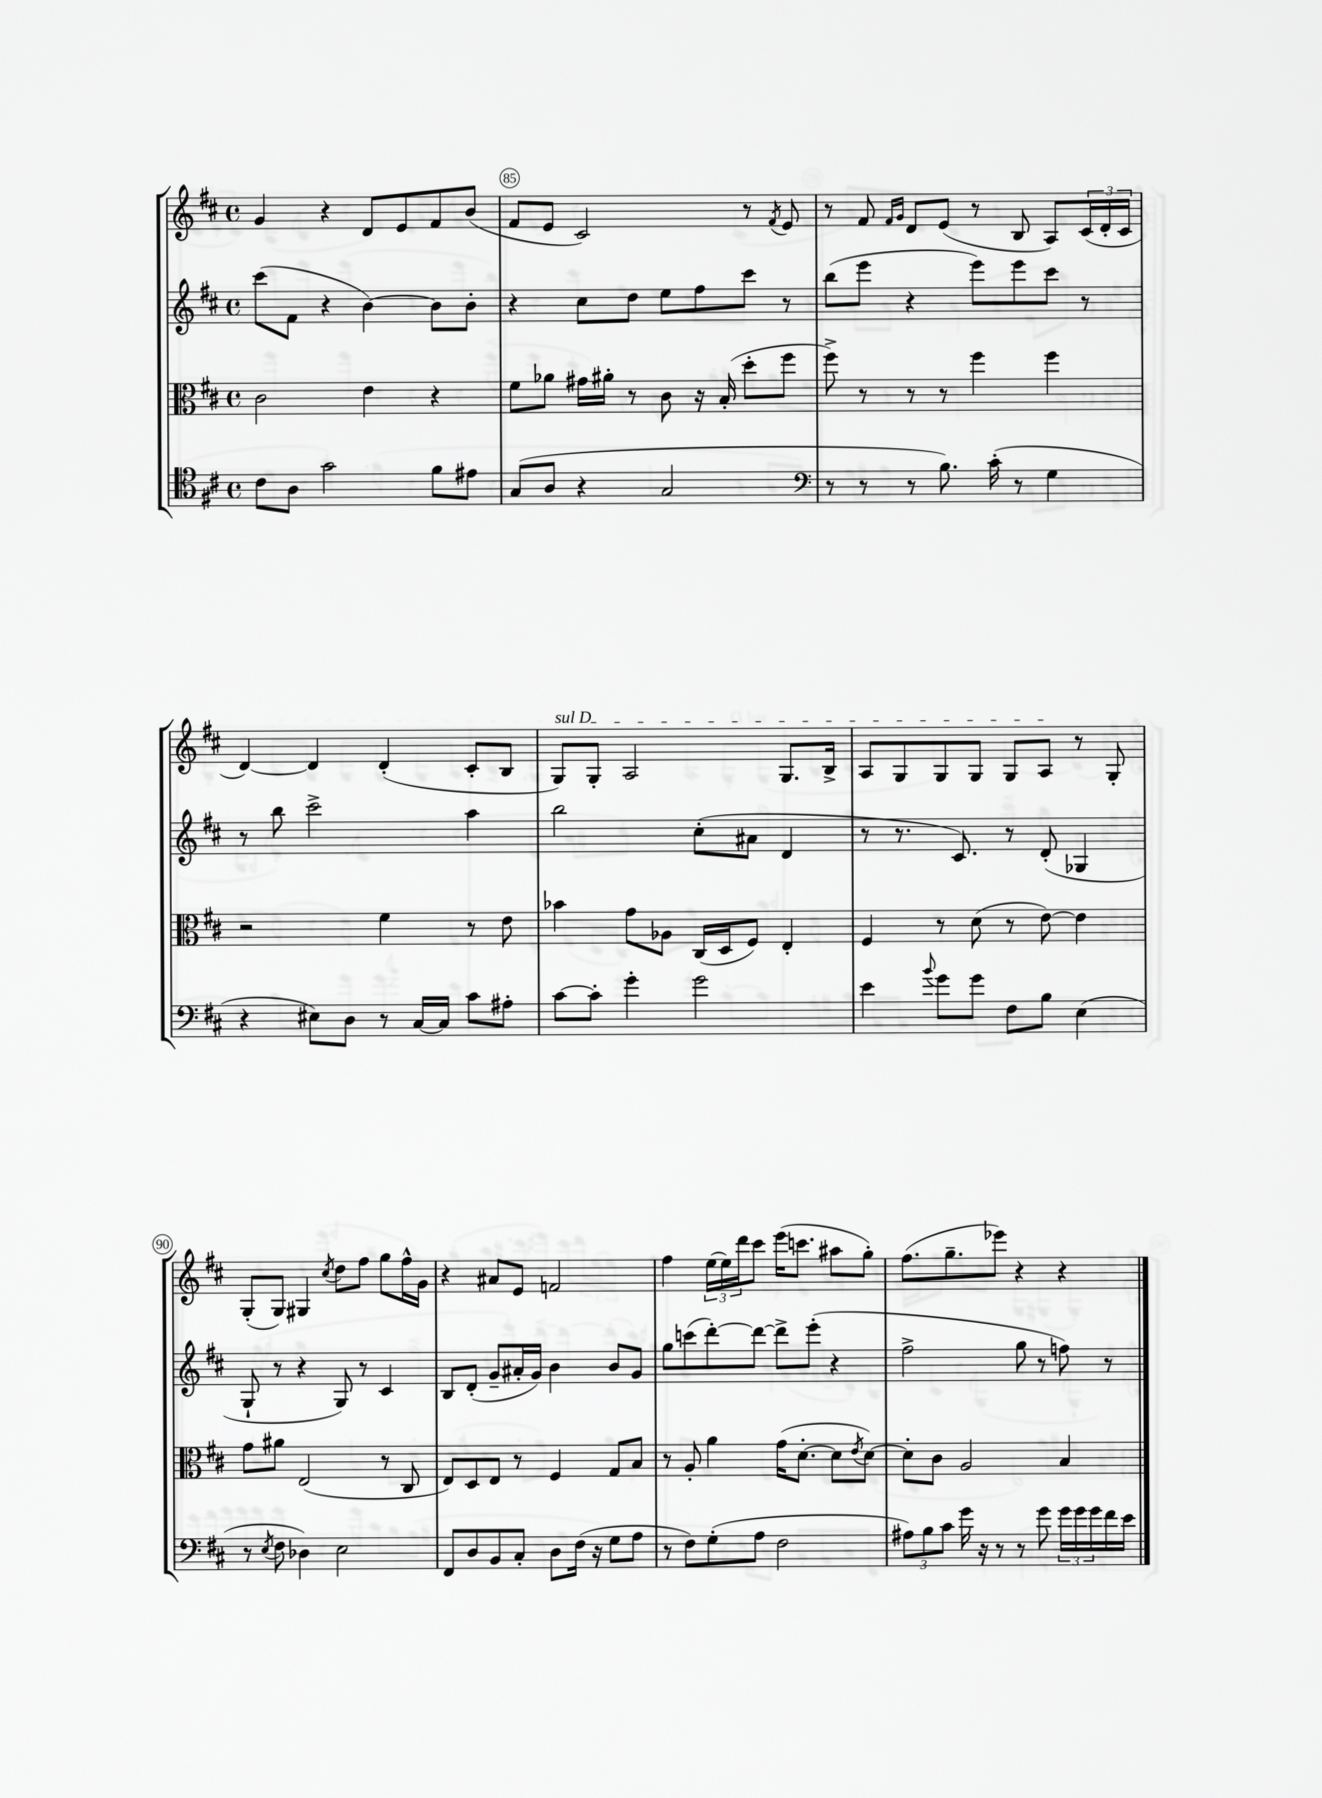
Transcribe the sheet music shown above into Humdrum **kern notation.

**kern	**kern	**kern	**kern
*part4	*part3	*part2	*part1
*staff4	*staff3	*staff2	*staff1
*clefC4	*clefC3	*clefG2	*clefG2
*k[f#c#]	*k[f#c#]	*k[f#c#]	*k[f#c#]
*M4/4	*M4/4	*M4/4	*M4/4
*met(c)	*met(c)	*met(c)	*met(c)
=84	=84	=84	=84
8c#\L	2c#\	(8ccc#\L	4g/
8A\J	.	8f#\J	.
2g\	.	4r	4r
.	4e\	[4b\)	8d/L
.	.	.	8e/
8f#\L	4r	8b\L]	8f#/
8e#X\J	.	8b'\J	(8b/J
=85	=85	=85	=85
(8G/L	8f#\L	4r	8f#/L
8A/J	8a-X\J	.	8e/J
4r	16g#X\LL	8cc#\L	2c#/)
.	16a#X'\JJ	.	.
.	8r	8dd\J	.
2G/	8c#\	8ee\L	.
.	16r	8ff#\	.
.	(16B'/	.	.
.	8dd'\L	8ccc#\J	8r
.	.	.	8qf#/
.	8ff#\J	8r	8e/
=86	=86	=86	=86
*clefF4	*	*	*
8r	8ff#^\)	(8bb\L	8r
8r	8r	8eee\J	8f#/
.	.	.	16qqf#/LL
.	.	.	16qqg/JJ
8r	8r	4r	8d/L
8.B\)	8r	.	(8e/J
.	4ff#\	8eee\L)	8r
(16c#'\	.	.	.
8r	.	8eee\	8B/
4G\	4ff#\	8ccc#\J	8A/L)
.	.	8r	(24c#/L
.	.	.	24d'/
.	.	.	24c#/JJ
!!LO:LB:g=z
=87	=87	=87	=87
4r	2r	8r	[4d/)
.	.	8bb\	.
8E#X\L)	.	2ccc#^\	4d/]
8D\J	.	.	.
8r	4f#\	.	(4d'/
[16C#/LL	.	.	.
16C#/JJ]	.	.	.
8c#\L	8r	4aa\	8c#'/L
8A#X'\J	8e\	.	8B/J
=88	=88	=88	=88
!	!	!	!LO:TX:a:i:t=sul D
[8c#\L	4b-X\	2bb\	8G/L)
8c#'\J]	.	.	8G'/J
4g'\	8g\L	.	2A/
.	8A-X\J	.	.
2g\	(16C#/LL	(8cc#'\L	.
.	16D/J	.	.
.	8F#/J)	8a#X\J	.
.	4E'/	4d/	8.G/L
.	.	.	16B^/Jk
=89	=89	=89	=89
4e\	4F#/	8r	8A/L
.	.	8.r	8G/
8qqb/	.	.	.
8g\L	8r	.	8G/
.	.	8.c#/)	.
8g\J	(8d\	.	8G/J
8F#\L	8r	8r	8G/L
8B\J	[8e\)	(8d'/	8A/J
(4E\	4e\]	4G-X/	8r
.	.	.	8G'/
!!LO:LB:g=z
=90	=90	=90	=90
8r	8g\L	8G`/	(8G'/L
8qE/	.	.	.
8F#\	8a#X\J	8r	8G/J)
4D-X\)	(2E/	4r	4G#X/
.	.	.	8qcc#/
2E\	.	8G/)	8dd\L
.	.	8r	8ff#\J
.	8r	4c#/	8gg\L
.	8C#/	.	16ff#^^\L
.	.	.	16g\JJ
=91	=91	=91	=91
8FF#/L	8E/L)	8B/L	4r
8D/	8D/	(8d'/J	.
8BB/	8E/J	8g~/L	8a#X/L
8C#'/J	8r	16a#X'/L	8e/J
.	.	16g/JJ)	.
8D\L	4F#/	4b\	2fn/
(16F#\Jk	.	.	.
16r	.	.	.
8G\L	8G/L	8b/L	.
8A\J	8B/J	8g/J	.
=92	=92	=92	=92
8r	8r	8gg\L	4ff#\
8F#\L)	8A'/	(8cccn\	.
(8G'\	4a\	[8ddd'\)	(24ee\LL
.	.	.	24ee\)
.	.	.	24ddd\J
8A\J	.	8ddd\J_	8ccc#\J
2F#\	(16g\KL	8ddd^\L]	(16eee\KL
.	[8.d'\J	.	8.cccn\J
.	.	(8eee'\J	.
.	8d\L]	4r	8aa#X\L
.	8qe/	.	.
.	[8d\J)	.	8gg'\J)
=93	=93	=93	=93
12A#X\L)	8d'\L]	2ff#^\	(8.ff#\L
12B\	.	.	.
.	8c#\J	.	.
12c#\J	.	.	.
.	.	.	8.gg~\
16g\	2A/	.	.
16r	.	.	.
8r	.	.	8eee-X\J)
8r	.	8gg\	4r
8g\	.	8r	.
24g\LL	4B/	8ffn\)	4r
24g\	.	.	.
24g\	.	.	.
16f#\	.	8r	.
16e\JJ	.	.	.
==	==	==	==
*-	*-	*-	*-
